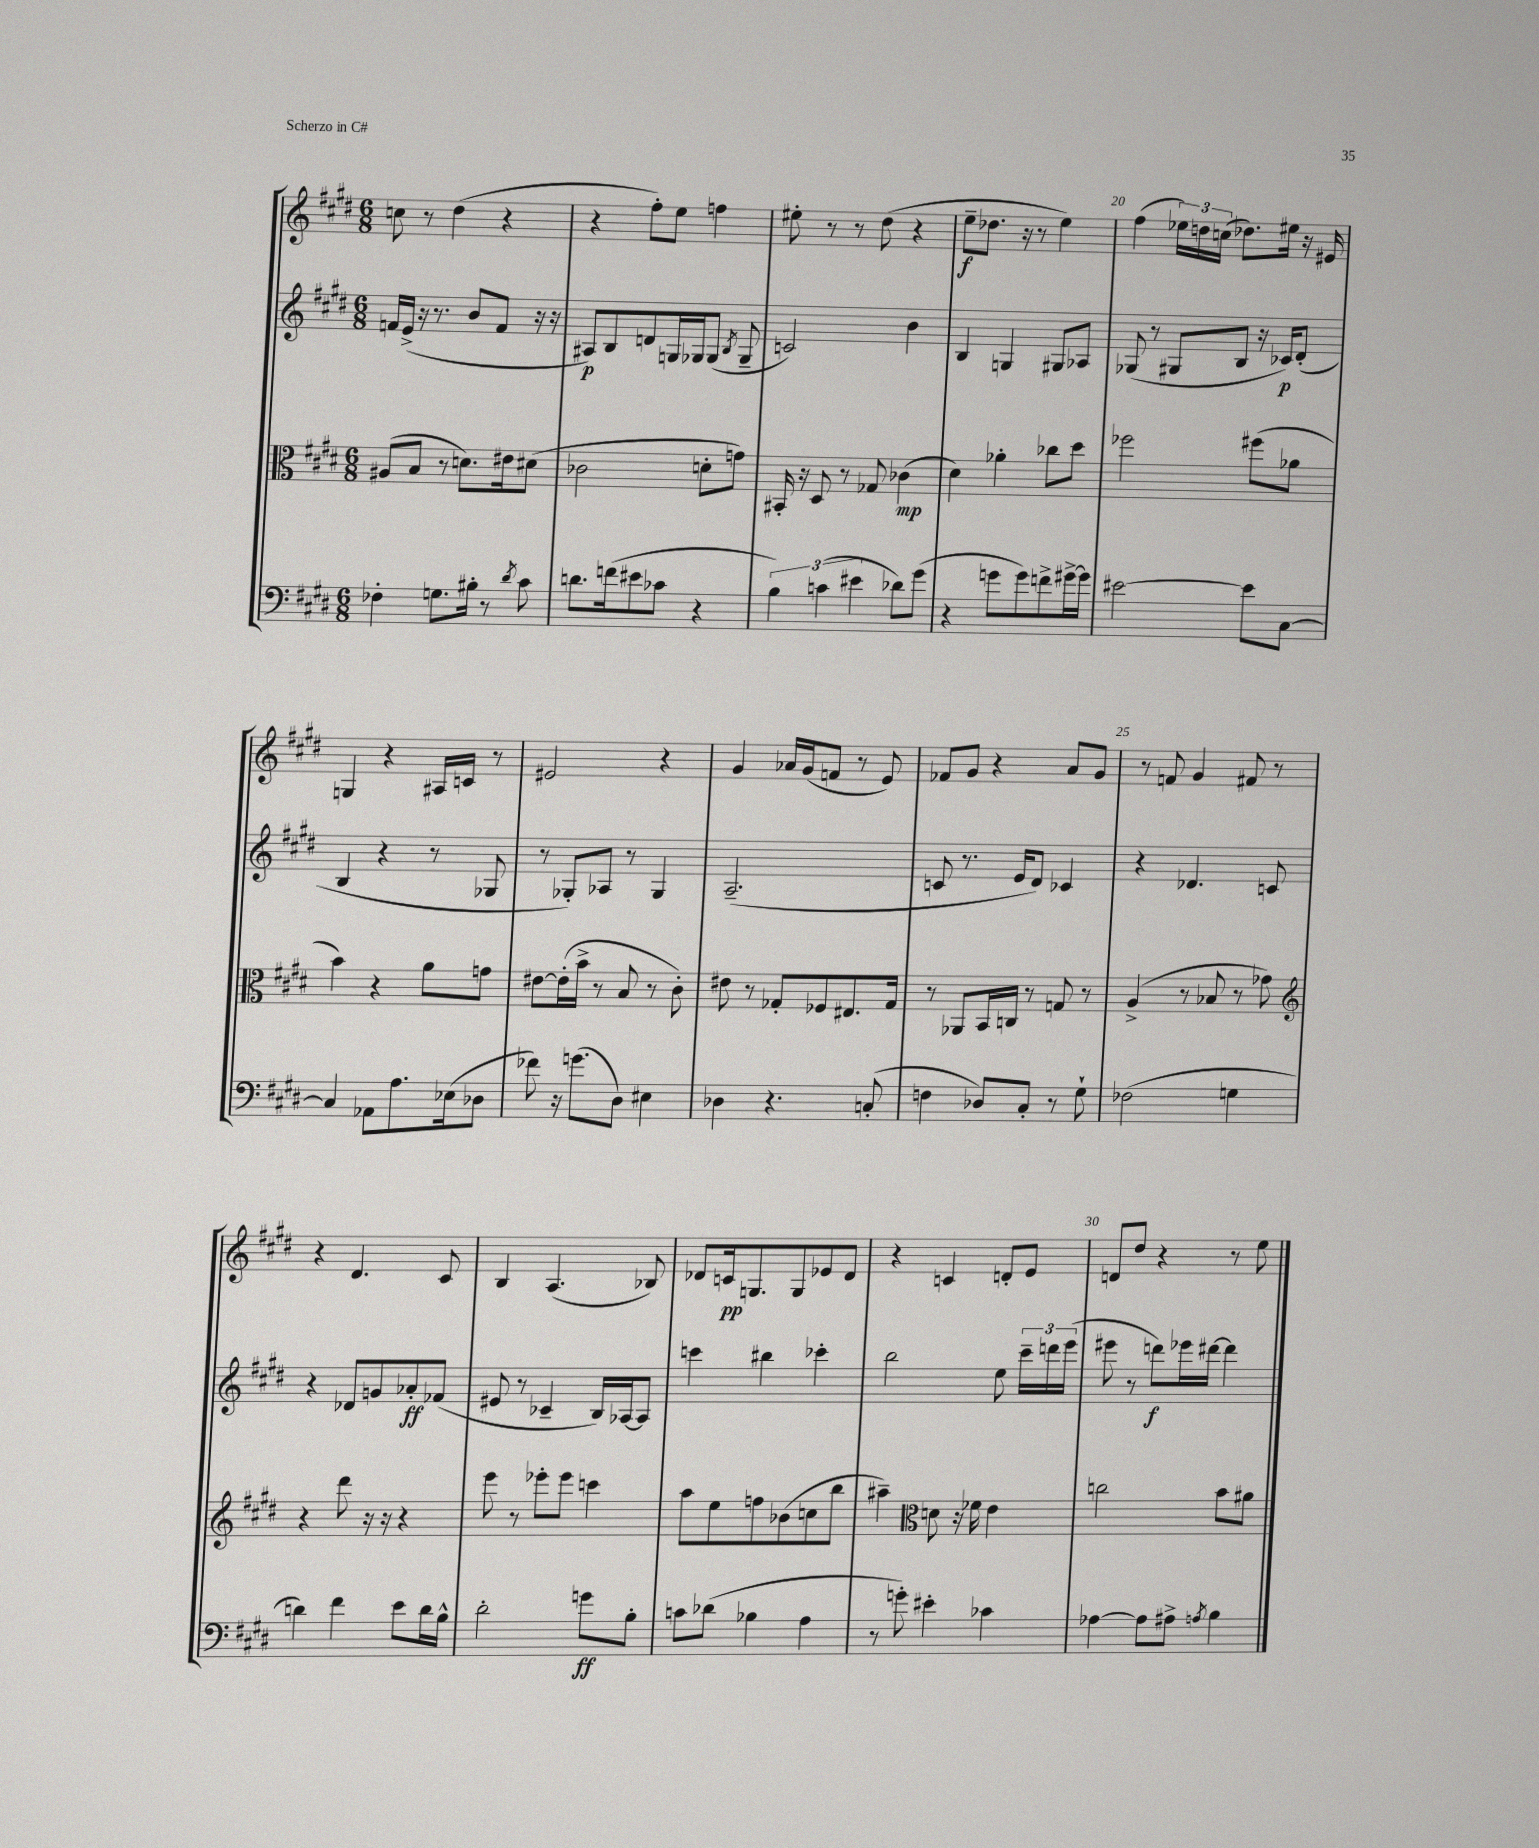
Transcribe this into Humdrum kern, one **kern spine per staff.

**kern	**dynam	**kern	**dynam	**kern	**dynam	**kern	**dynam
*part4	*part4	*part3	*part3	*part2	*part2	*part1	*part1
*staff4	*staff4	*staff3	*staff3	*staff2	*staff2	*staff1	*staff1
*clefF4	*	*clefC3	*	*clefG2	*	*clefG2	*
*k[f#c#g#d#]	*	*k[f#c#g#d#]	*	*k[f#c#g#d#]	*	*k[f#c#g#d#]	*
*M6/8	*	*M6/8	*	*M6/8	*	*M6/8	*
=16	=16	=16	=16	=16	=16	=16	=16
4F-X'\	.	(8A#X/L	.	16fn/LL	.	8ccn\	.
.	.	.	.	(16e^/JJ	.	.	.
.	.	8B/J	.	16r	.	8r	.
.	.	.	.	8.r	.	.	.
8.Gn\L	.	8r	.	.	.	(4dd#\	.
.	.	8.dn\L)	.	8b/L	.	.	.
16B#X'\Jk	.	.	.	.	.	.	.
8r	.	.	.	8f/J	.	4r	.
.	.	16e#X\k	.	.	.	.	.
8qd#/	.	.	.	.	.	.	.
8c#\	.	(8d#X\J	.	16r	.	.	.
.	.	.	.	16r	.	.	.
=17	=17	=17	=17	=17	=17	=17	=17
8.dn\L	.	2c-X\	.	8A#X/L)	p	4r	.
.	.	.	.	8B/	.	.	.
(16fn\k	.	.	.	.	.	.	.
8e#X\	.	.	.	8dn/	.	8ff#'\L)	.
8c-X\J	.	.	.	16Gn/L	.	8ee\J	.
.	.	.	.	16G-X/J	.	.	.
4r	.	8dn'\L	.	(8G-/J	.	4ffn\	.
.	.	.	.	8qB/	.	.	.
.	.	8gn\J)	.	8G-~/	.	.	.
=18	=18	=18	=18	=18	=18	=18	=18
6B\)	.	16BB#X'/	.	2cn/)	.	8ee#X'\	.
.	.	16r	.	.	.	.	.
.	.	8D#/	.	.	.	8r	.
(6cn\	.	.	.	.	.	.	.
.	.	8r	.	.	.	8r	.
6e#X\	.	.	.	.	.	.	.
.	.	8G-X/	.	.	.	(8dd#\	.
8d-X\L)	.	(4c-X\	mp	4b\	.	4r	.
(8g#\J	.	.	.	.	.	.	.
=19	=19	=19	=19	=19	=19	=19	=19
4r	.	4d#\)	.	4B/	.	8ee~\L	f
.	.	.	.	.	.	8.dd-X\J	.
8gn\L	.	4a-X'\	.	4Gn/	.	.	.
.	.	.	.	.	.	16r	.
8g\)	.	.	.	.	.	8r	.
8fn^\	.	8cc-X\L	.	8G#X/L	.	4ee\)	.
[16g#X^\L	.	8dd#\J	.	8A-X/J	.	.	.
16g#\JJ]	.	.	.	.	.	.	.
=20	=20	=20	=20	=20	=20	=20	=20
[2e#X\	.	2ff-X\	.	(8G-X/	.	(4ff#\	.
.	.	.	.	8r	.	.	.
.	.	.	.	8G#X/L	.	24ee-X\LL)	.
.	.	.	.	.	.	24ddn\	.
.	.	.	.	.	.	(24ccn\JJ	.
.	.	.	.	8B/J	.	8.dd-X\L)	.
8e#\L]	.	(8ff#X\L	.	16r	.	.	.
.	.	.	.	16c-X/KL)	p	16ee#X\Jk	.
[8C#\J	.	8a-X\J	.	(8d#'/J	.	16r	.
.	.	.	.	.	.	16e#X/	.
!!LO:LB:g=z
=21	=21	=21	=21	=21	=21	=21	=21
4C#/]	.	4b\)	.	4B/	.	4Gn/	.
8AA-X\L	.	4r	.	4r	.	4r	.
8.A\	.	.	.	.	.	.	.
.	.	8a\L	.	8r	.	16A#X/LL	.
(16E-X\k	.	.	.	.	.	16cn/JJ	.
8D-X\J	.	8gn\J	.	8G-X/	.	8r	.
=22	=22	=22	=22	=22	=22	=22	=22
8f-X\)	.	[8e#X\L	.	8r	.	2e#X/	.
16r	.	(16e#'\L]	.	8G-X'/L)	.	.	.
(8.gn\L	.	16b^\JJ	.	.	.	.	.
.	.	8r	.	8A-X/J	.	.	.
8D#\J)	.	8B/	.	8r	.	.	.
4E#X\	.	8r	.	4G-/	.	4r	.
.	.	8c#'\)	.	.	.	.	.
=23	=23	=23	=23	=23	=23	=23	=23
4D-X\	.	8e#X\	.	(2.A~/	.	4g#/	.
.	.	8r	.	.	.	.	.
4.r	.	8G-X'/L	.	.	.	16a-X/LL	.
.	.	.	.	.	.	(16g#/J	.
.	.	8F-X/	.	.	.	8fn/J	.
.	.	8.E#X/	.	.	.	8r	.
(8Cn'/	.	.	.	.	.	8e/)	.
.	.	16G-/Jk	.	.	.	.	.
=24	=24	=24	=24	=24	=24	=24	=24
4Fn\	.	8r	.	8cn/	.	8f-X/L	.
.	.	8AA-X/L	.	8.r	.	8g#/J	.
8D-X/L)	.	16BB/L	.	.	.	4r	.
.	.	16Cn/JJ	.	16e/KL	.	.	.
8C#'/J	.	8r	.	8d#/J)	.	.	.
8r	.	8Gn/	.	4c-X/	.	8a/L	.
8G#`\	.	8r	.	.	.	8g#/J	.
=25	=25	=25	=25	=25	=25	=25	=25
(2F-X\	.	(4A^/	.	4r	.	8r	.
.	.	.	.	.	.	8fn/	.
.	.	8r	.	4.d-X/	.	4g#/	.
.	.	8B-X/	.	.	.	.	.
4Gn\	.	8r	.	.	.	8f#X/	.
.	.	8g-X\)	.	8cn/	.	8r	.
!!LO:LB:g=z
=26	=26	=26	=26	=26	=26	=26	=26
*	*	*clefG2	*	*	*	*	*
4dn\)	.	4r	.	4r	.	4r	.
4f#\	.	8ddd#\	.	8d-X/L	.	4.d#/	.
.	.	16r	.	8gn/	.	.	.
.	.	16r	.	.	.	.	.
8e\L	.	4r	.	8a-X'/	ff	.	.
16d\L	.	.	.	(8f-X/J	.	8c#/	.
16B^^\JJ	.	.	.	.	.	.	.
=27	=27	=27	=27	=27	=27	=27	=27
2d#'\	.	8eee\	.	8e#X/	.	4B/	.
.	.	8r	.	8r	.	.	.
.	.	8eee-X'\L	.	4c-X~/	.	(4.A/	.
.	.	8eee-\J	.	.	.	.	.
8gn\L	ff	4cccn\	.	16B/LL)	.	.	.
.	.	.	.	[16A-X/J	.	.	.
8B'\J	.	.	.	8A-/J]	.	8B-X/)	.
=28	=28	=28	=28	=28	=28	=28	=28
8cn\L	.	8aa\L	.	4cccn\	.	8d-X/L	.
(8d-X\J	.	8ee\	.	.	.	16cn/k	pp
.	.	.	.	.	.	8.Gn/	.
4B-X\	.	8ffn\	.	4bb#X\	.	.	.
.	.	(8b-X\	.	.	.	8G/	.
4A\	.	8ccn\	.	4ccc-X'\	.	8e-X/	.
.	.	8bb\J	.	.	.	8d-/J	.
=29	=29	=29	=29	=29	=29	=29	=29
8r	.	4aa#X~\)	.	2bb\	.	4r	.
8gn'\)	.	.	.	.	.	.	.
*	*	*clefC3	*	*	*	*	*
4e#X'\	.	8dn\	.	.	.	4cn/	.
.	.	16r	.	.	.	.	.
.	.	16f-X\	.	.	.	.	.
4c-X\	.	4e\	.	8ee\	.	8dn'/L	.
.	.	.	.	24ccc#~\LL	.	8e/J	.
.	.	.	.	24dddn\	.	.	.
.	.	.	.	(24eee\JJ	.	.	.
=30	=30	=30	=30	=30	=30	=30	=30
[4A-X\	.	2ccn\	.	8eee#X\	.	8dn/L	.
.	.	.	.	8r	.	8dd#/J	.
8A-\L]	.	.	.	8dddn\L)	f	4r	.
8A#X^\J	.	.	.	16eee-X\L	.	.	.
.	.	.	.	[16ddd#X\JJ	.	.	.
8qAn/	.	.	.	.	.	.	.
4B\	.	8b\L	.	4ddd#\]	.	8r	.
.	.	8a#X\J	.	.	.	8ee\	.
==	==	==	==	==	==	==	==
*-	*-	*-	*-	*-	*-	*-	*-
